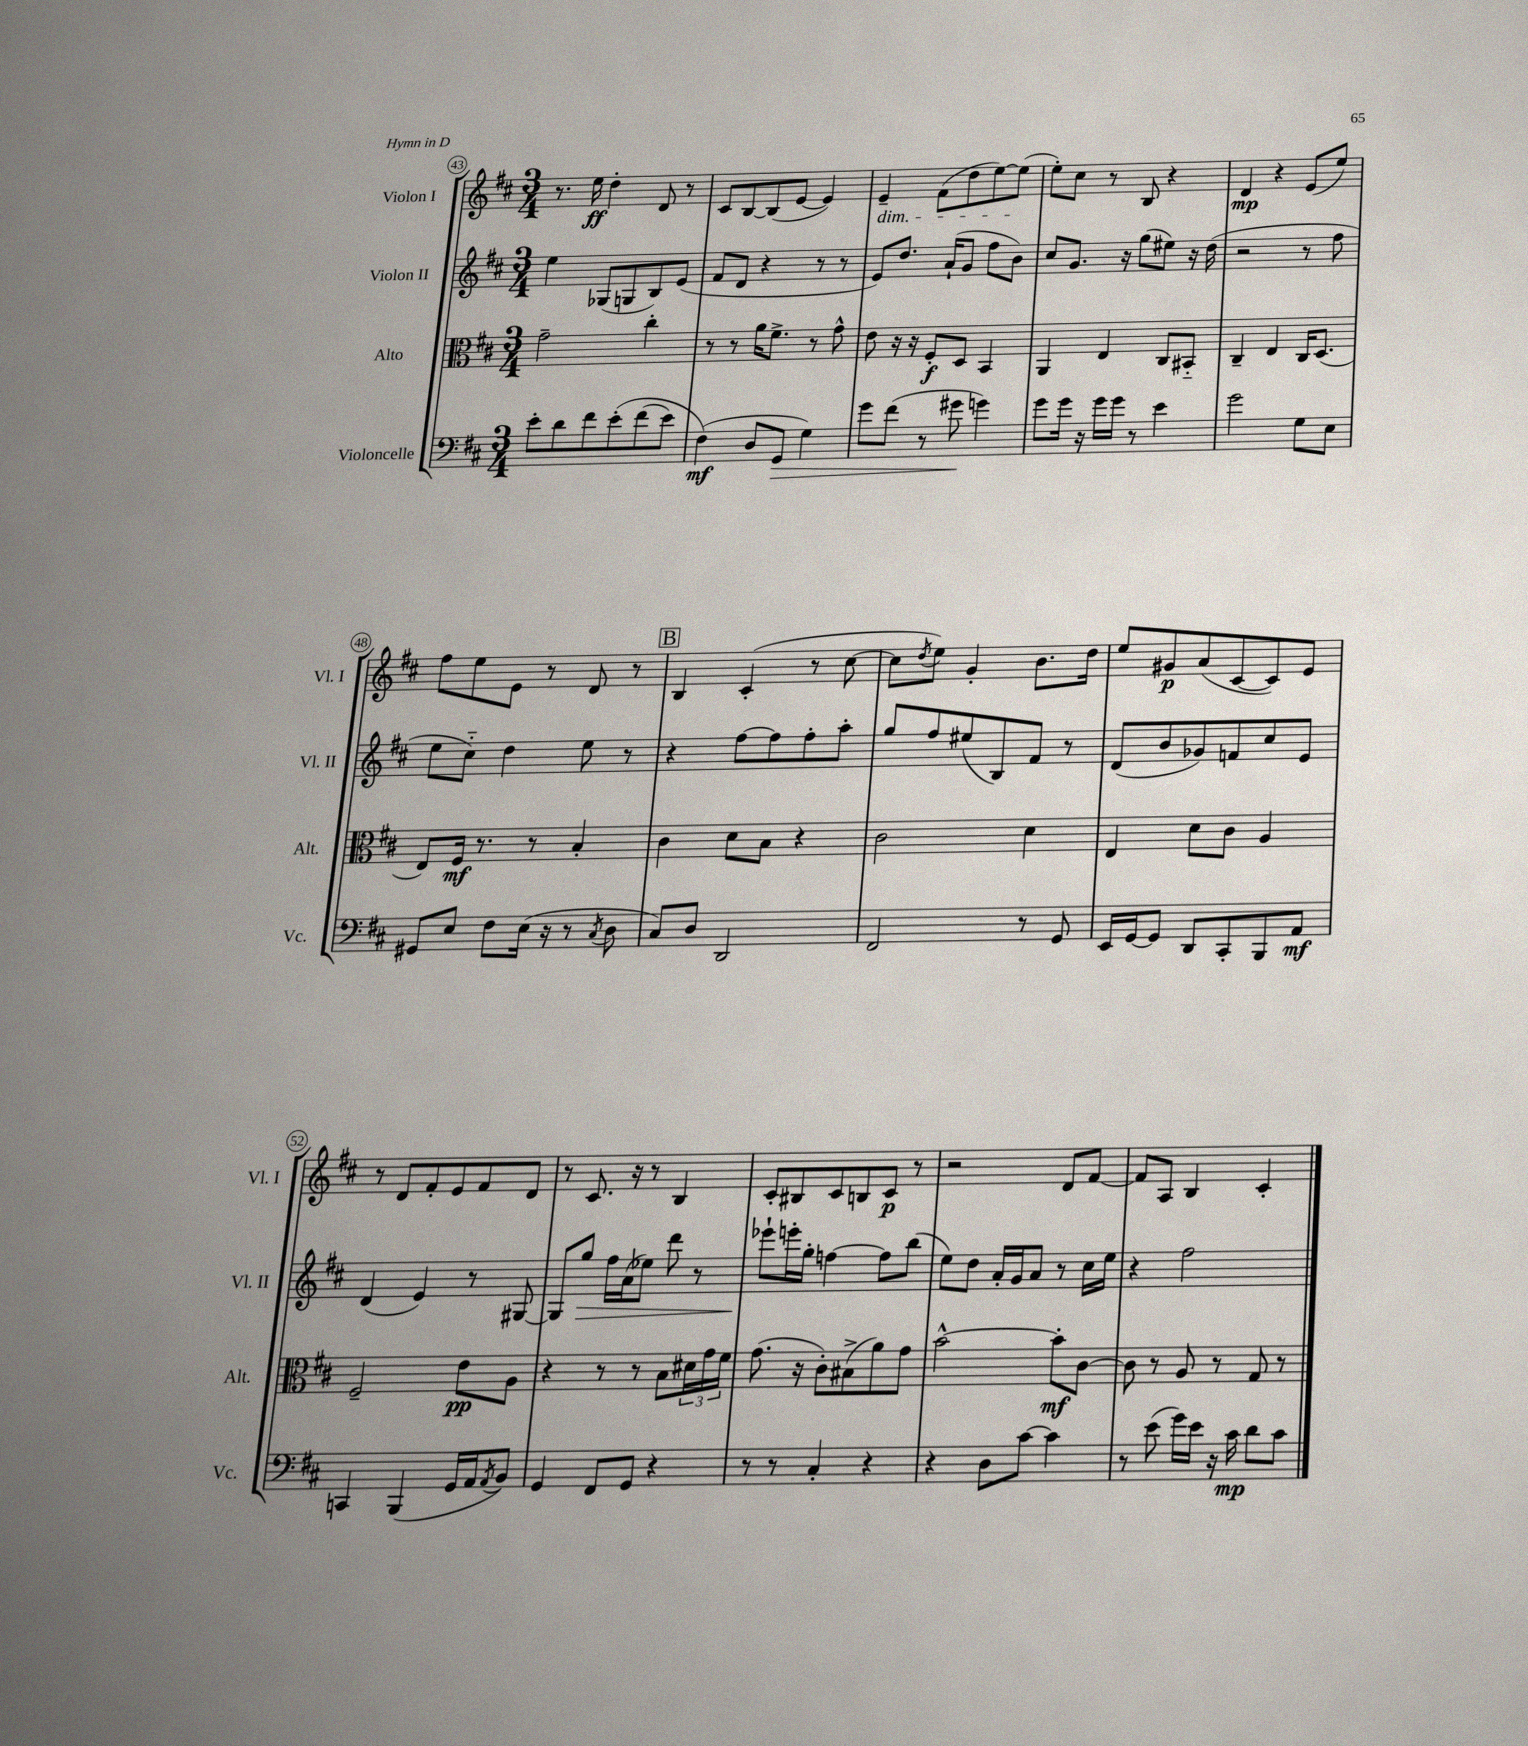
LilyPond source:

<<
\new StaffGroup <<
\new Staff = "s0" \with { instrumentName = "Violon I" shortInstrumentName = "Vl. I" } {
    \clef treble \key d \major \numericTimeSignature \time 3/4
    r8. e''16\ff d''4-. d'8 r8 |
    cis'8 b8~ b8( e'8~ e'4) |
    e'4--\dim fis'8( d''8 e''8~) e''8\!( |
    e''8-.) cis''8 r8 b8 r4 |
    d'4\mp r4 e'8( e''8) |
    fis''8 e''8 e'8 r8 d'8 r8 |
    \mark \markup { \box "B" } b4 cis'4-.( r8 cis''8~ |
    cis''8 \acciaccatura { d''8 } e''8) g'4-. b'8. d''16 |
    e''8 gis'8\p a'8( cis'8~ cis'8) e'8 |
    r8 d'8 fis'8-. e'8 fis'8 d'8 |
    r8 cis'8. r16 r8 b4 |
    cis'8-. bis8 cis'8 b8 cis'8\p r8 |
    r2 d'8 fis'8~ |
    fis'8 a8 b4 cis'4-. \bar "|." |
}
\new Staff = "s1" \with { instrumentName = "Violon II" shortInstrumentName = "Vl. II" } {
    \clef treble \key d \major \numericTimeSignature \time 3/4
    e''4 ges8( g8 b8) e'8( |
    fis'8 d'8 r4 r8 r8 |
    e'8) d''8. a'16-!( g'8 fis''8 b'8) |
    cis''8 g'8. r16 g''8( eis''8) r16 d''16( |
    r2 r8 fis''8 |
    e''8 cis''8-_) d''4 e''8 r8 |
    \mark \markup { \box "B" } r4 fis''8~ fis''8 fis''8-. a''8-. |
    g''8 fis''8 eis''8( b8) fis'8 r8 |
    d'8( b'8 ges'8) f'8 cis''8 e'8 |
    d'4( e'4) r8 gis8~ |
    gis8 g''8\> fis''16 a'16( ees''8) d'''8 r8 |
    ees'''8-!\! e'''16-. g''16-. f''4~ f''8 b''8( |
    e''8) d''8 a'16-. g'16 a'8 r8 cis''16 e''16 |
    r4 fis''2 \bar "|." |
}
\new Staff = "s2" \with { instrumentName = "Alto" shortInstrumentName = "Alt." } {
    \clef alto \key d \major \numericTimeSignature \time 3/4
    g'2-- cis''4-. |
    r8 r8 a'16 fis'8.-> r8 g'8-^ |
    e'8 r16 r16 fis8-.\f d8 b,4 |
    a,4 e4 cis8 bis,8-_ |
    cis4-- e4 cis16 d8.( |
    e8) fis16\mf r8. r8 b4-. |
    \mark \markup { \box "B" } cis'4 d'8 b8 r4 |
    cis'2 d'4 |
    e4 d'8 cis'8 a4 |
    fis2-- e'8\pp a8 |
    r4 r8 r8 b8 \tuplet 3/2 { dis'16 g'16 fis'16 } |
    g'8.( r16 cis'8-.) bis8->( a'8) g'8 |
    b'2~-^ b'8-.\mf cis'8~ |
    cis'8 r8 a8 r8 g8 r8 \bar "|." |
}
\new Staff = "s3" \with { instrumentName = "Violoncelle" shortInstrumentName = "Vc." } {
    \clef bass \key d \major \numericTimeSignature \time 3/4
    e'8-. d'8 fis'8 e'8-.\( fis'8( e'8) |
    fis4\mf(\) d8 g,8\> g4) |
    g'8 fis'8( r8 gis'8\! g'4) |
    g'8 g'16 r16 g'16 g'16 r8 e'4 |
    g'2 g8 e8 |
    gis,8 e8 fis8 e16( r16 r8 \acciaccatura { cis8 } d8 |
    \mark \markup { \box "B" } cis8) d8 d,2 |
    fis,2 r8 g,8 |
    e,16 g,16~ g,8 d,8 cis,8-. b,,8 a,8\mf |
    c,4 b,,4( g,16 a,16 \acciaccatura { a,8 } b,8) |
    g,4 fis,8 g,8 r4 |
    r8 r8 cis4-. r4 |
    r4 d8 cis'8~ cis'4 |
    r8 e'8( g'16) e'16 r16 cis'16\mp d'8 cis'8 \bar "|." |
}
>>
>>
\layout { \context { \Score currentBarNumber = #43 \override BarNumber.stencil = #(make-stencil-circler 0.1 0.3 ly:text-interface::print) } }
